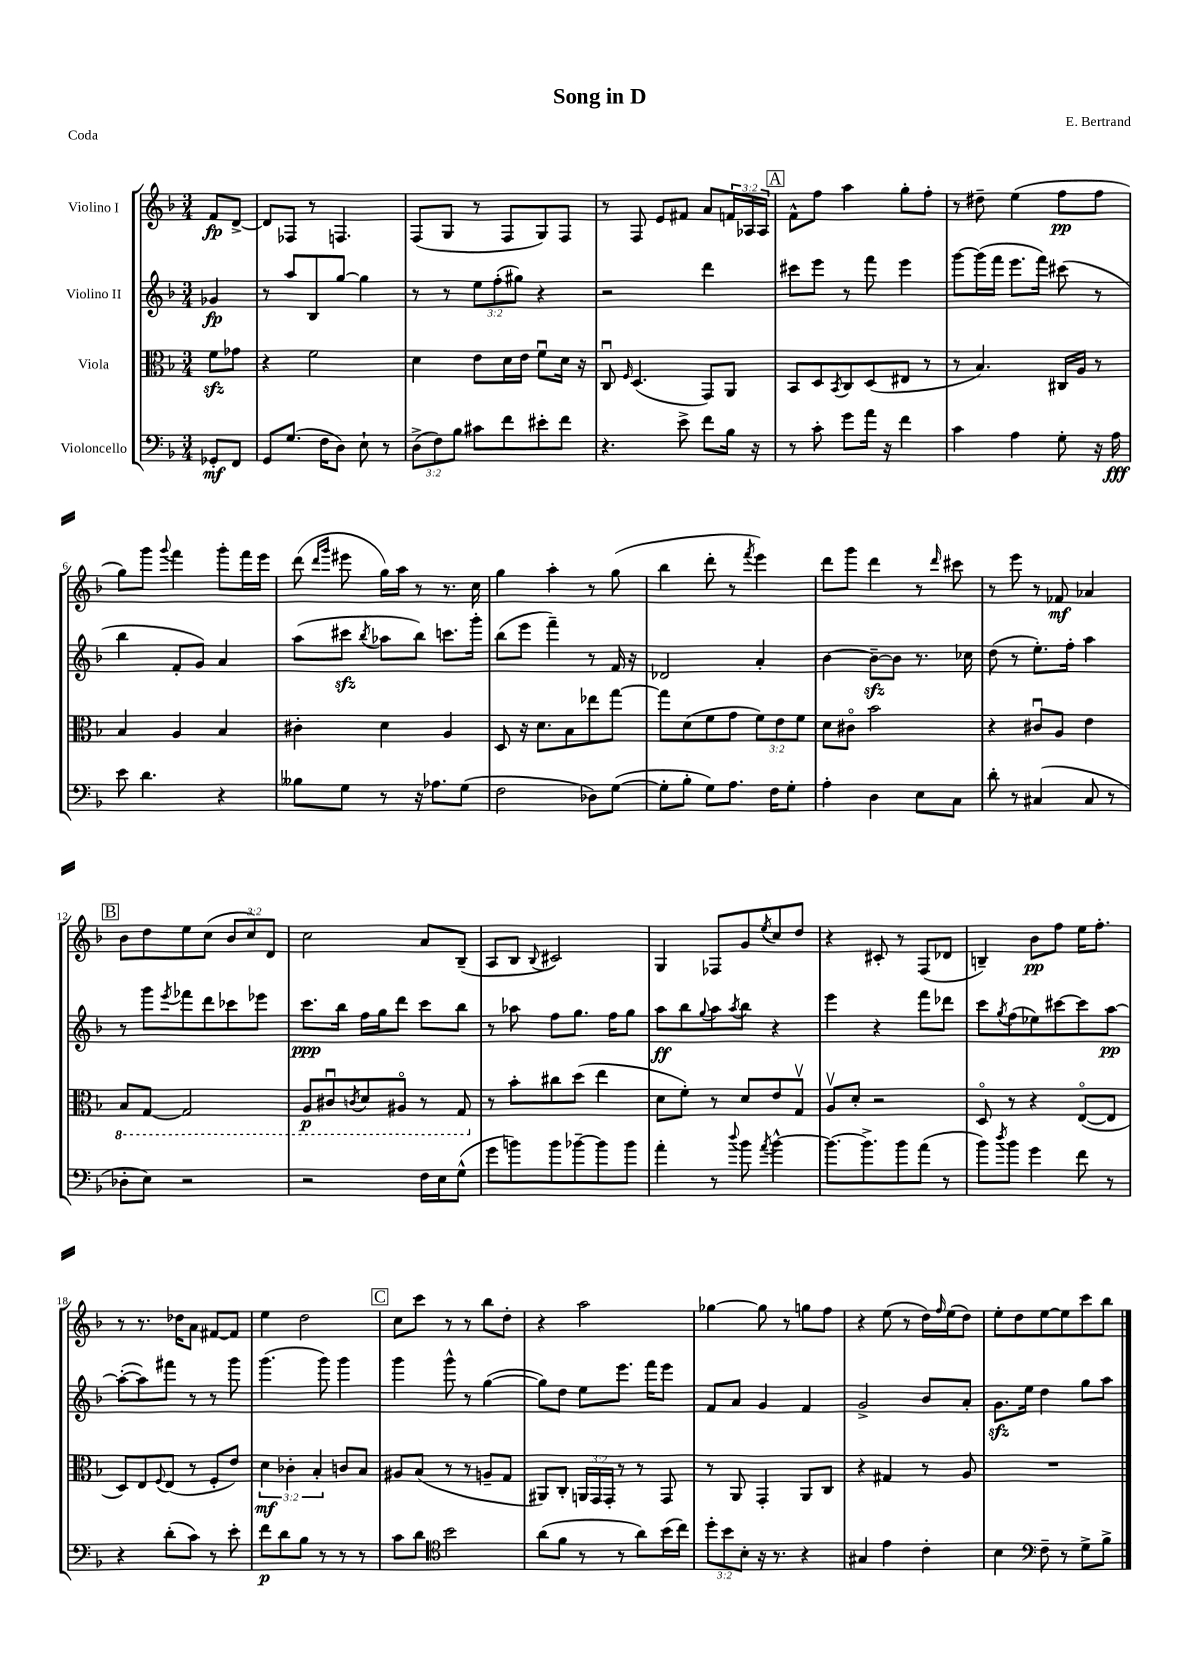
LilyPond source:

\header { title = "Song in D" composer = "E. Bertrand" piece = "Coda" }
<<
\new StaffGroup <<
\new Staff = "s0" \with { instrumentName = "Violino I" } {
    \clef treble \key f \major \numericTimeSignature \time 3/4 \override Staff.TupletNumber.text = #tuplet-number::calc-fraction-text \partial 4
    f'8\fp d'8~-> |
    d'8 fes8 r8 f4. |
    f8( g8 r8 f8 g8) f8 |
    r8 f8 e'8 fis'8 a'8 \tuplet 3/2 { f'16 aes16 aes16 } |
    \mark \markup { \box "A" } f'8-^ f''8 a''4 g''8-. f''8-. |
    r8 dis''8-- e''4( f''8\pp f''8 |
    g''8) g'''8 \appoggiatura { g'''8 } f'''4 g'''8-. f'''16 e'''16 |
    d'''8( \grace { d'''16 g'''16 } eis'''8 g''16) a''16 r8 r8. c''16 |
    g''4 a''4-. r8 g''8( |
    bes''4 d'''8-. r8 \acciaccatura { f'''8 } e'''4) |
    d'''8 g'''8 d'''4 r8 \grace { d'''16 } cis'''8 |
    r8 e'''8 r8 fes'8\mf aes'4 |
    \mark \markup { \box "B" } bes'8 d''8 e''8 c''8( \tuplet 3/2 { bes'8 c''8) d'8 } |
    c''2 a'8 bes8--( |
    a8 bes8 \appoggiatura { bes8 } cis'2) |
    g4 fes8 g'8 \acciaccatura { e''8 } c''8 d''8 |
    r4 cis'8-. r8 f8( des'8 |
    b4--) bes'8\pp f''8 e''16 f''8.-. |
    r8 r8. des''16 a'8 fis'8~ fis'8 |
    e''4 d''2 |
    \mark \markup { \box "C" } c''8 c'''8 r8 r8 bes''8 d''8-. |
    r4 a''2 |
    ges''4~ ges''8 r8 g''8 f''8 |
    r4 e''8( r8 d''16) \grace { f''16 } e''16( d''8) |
    e''8-. d''8 e''8~ e''8 c'''8 bes''8 \bar "|." |
}
\new Staff = "s1" \with { instrumentName = "Violino II" } {
    \clef treble \key f \major \numericTimeSignature \time 3/4 \override Staff.TupletNumber.text = #tuplet-number::calc-fraction-text \partial 4
    ges'4\fp |
    r8 a''8 bes8 g''8~ g''4 |
    r8 r8 \tuplet 3/2 { e''8 f''8-.( gis''8) } r4 |
    r2 d'''4 |
    \mark \markup { \box "A" } cis'''8 e'''8 r8 f'''8 e'''4 |
    g'''8~ g'''16( f'''16 e'''8. f'''16) cis'''8( r8 |
    bes''4 f'8-. g'8) a'4 |
    a''8( cis'''8\sfz \acciaccatura { bes''8 } aes''8 bes''8) c'''8. g'''16-. |
    bes''8( e'''8 f'''4--) r8 f'16 r16 |
    des'2 a'4-. |
    bes'4~ bes'8~--\sfz bes'8 r8. ces''16 |
    d''8( r8 e''8.-.) f''16-. a''4 |
    \mark \markup { \box "B" } r8 g'''8 \acciaccatura { e'''8 } fes'''8 d'''8 ces'''8 ees'''8 |
    c'''8.\ppp bes''16 f''16 g''16 d'''8 c'''8 bes''8 |
    r8 aes''8 f''8 g''8. f''16 g''8 |
    a''8\ff bes''8 \appoggiatura { g''8 } a''8 \acciaccatura { a''8 } bes''8 r4 |
    e'''4 r4 f'''8 des'''8 |
    c'''8 \acciaccatura { g''8 } f''8( ees''8) cis'''8~ cis'''8 a''8~\pp |
    a''8~-.( a''8) fis'''8 r8 r8 g'''8 |
    g'''4.( g'''8) g'''4 |
    \mark \markup { \box "C" } g'''4 g'''8-^ r8 g''4~( |
    g''8) d''8 e''8 e'''8. f'''16 e'''8 |
    f'8 a'8 g'4 f'4 |
    g'2-> bes'8 a'8-. |
    g'8.\sfz e''16 d''4 g''8 a''8 \bar "|." |
}
\new Staff = "s2" \with { instrumentName = "Viola" } {
    \clef alto \key f \major \numericTimeSignature \time 3/4 \override Staff.TupletNumber.text = #tuplet-number::calc-fraction-text \partial 4
    f'8\sfz ges'8 |
    r4 f'2 |
    d'4 e'8 d'16 e'16 f'8\downbow d'16 r16 |
    c8\downbow \grace { f16 } d4.( g,8) a,8 |
    \mark \markup { \box "A" } bes,8 d8 \acciaccatura { bes,8 } c8 d8( eis8 r8 |
    r8 bes4.) cis16 a16 r8 |
    bes4 a4 bes4 |
    cis'4-. d'4 a4 |
    d8 r16 d'8. bes8 ees''8 g''8~ |
    g''8 d'8( f'8 g'8 \tuplet 3/2 { f'8) e'8 f'8 } |
    d'8 cis'8\flageolet bes'2 |
    r4 cis'8\downbow a8 e'4 |
    \mark \markup { \box "B" } \ottava #-1 bes,8 g,8~ g,2 |
    a,8\p cis8\downbow \acciaccatura { c8 } d8 ais,8\flageolet r8 g,8 \ottava #0 |
    r8 bes'8-. cis''8 d''8( e''4 |
    d'8 f'8-.) r8 d'8 e'8 g8\upbow |
    a8\upbow d'8-. r2 |
    d8\flageolet r8 r4 e8~\flageolet( e8 |
    d8) e8 \appoggiatura { f8 } e8( r8 f8-. e'8) |
    \tuplet 3/2 { d'4\mf ces'4-. bes4-. } c'8 bes8 |
    \mark \markup { \box "C" } ais8 bes8( r8 r8 a8-- g8 |
    ais,8) c8-. \tuplet 3/2 { a,16 g,16 g,16-. } r8 r8 g,8 |
    r8 a,8 g,4-. a,8 c8 |
    r4 gis4 r8 a8 |
    R2. \bar "|." |
}
\new Staff = "s3" \with { instrumentName = "Violoncello" } {
    \clef bass \key f \major \numericTimeSignature \time 3/4 \override Staff.TupletNumber.text = #tuplet-number::calc-fraction-text \partial 4
    ges,8-.\mf f,8 |
    g,8 g8.( f16 d8) e8-! r8 |
    \tuplet 3/2 { d8->( f8) bes8 } cis'8 f'8 eis'8-. f'8 |
    r4. e'8-> f'8 bes16 r16 |
    \mark \markup { \box "A" } r8 c'8-. g'8 a'16 r16 f'4 |
    c'4 a4 g8-. r16 a16\fff |
    e'8 d'4. r4 |
    beses8 g8 r8 r16 aes8. g8( |
    f2 des8) g8~( |
    g8-. bes8-. g8) a8. f16 g8-. |
    a4-. d4 e8 c8 |
    d'8-. r8 cis4( cis8 r8 |
    \mark \markup { \box "B" } des8-. e8) r2 |
    r2 f16 e16 g8-^( |
    g'8 b'8) b'8 bes'8~-- bes'8 bes'8 |
    a'4-. r8 \appoggiatura { d''8 } bes'8 \acciaccatura { a'8 } bes'4~-^ |
    bes'8.~ bes'8.-> bes'8 a'8( r8 |
    bes'8) \acciaccatura { d''8 } bes'8 g'4 f'8 r8 |
    r4 d'8-.( c'8) r8 e'8-. |
    f'8\p d'8 bes8 r8 r8 r8 |
    \mark \markup { \box "C" } c'8 d'8 \clef tenor bes'2 |
    a'8( f'8 r8 r8 a'8) bes'16( c''16) |
    \tuplet 3/2 { d''8-. bes'8 bes8-. } r16 r8. r4 |
    gis4 e'4 c'4-. |
    bes4 \clef bass f8-- r8 g8-> bes8-> \bar "|." |
}
>>
>>
